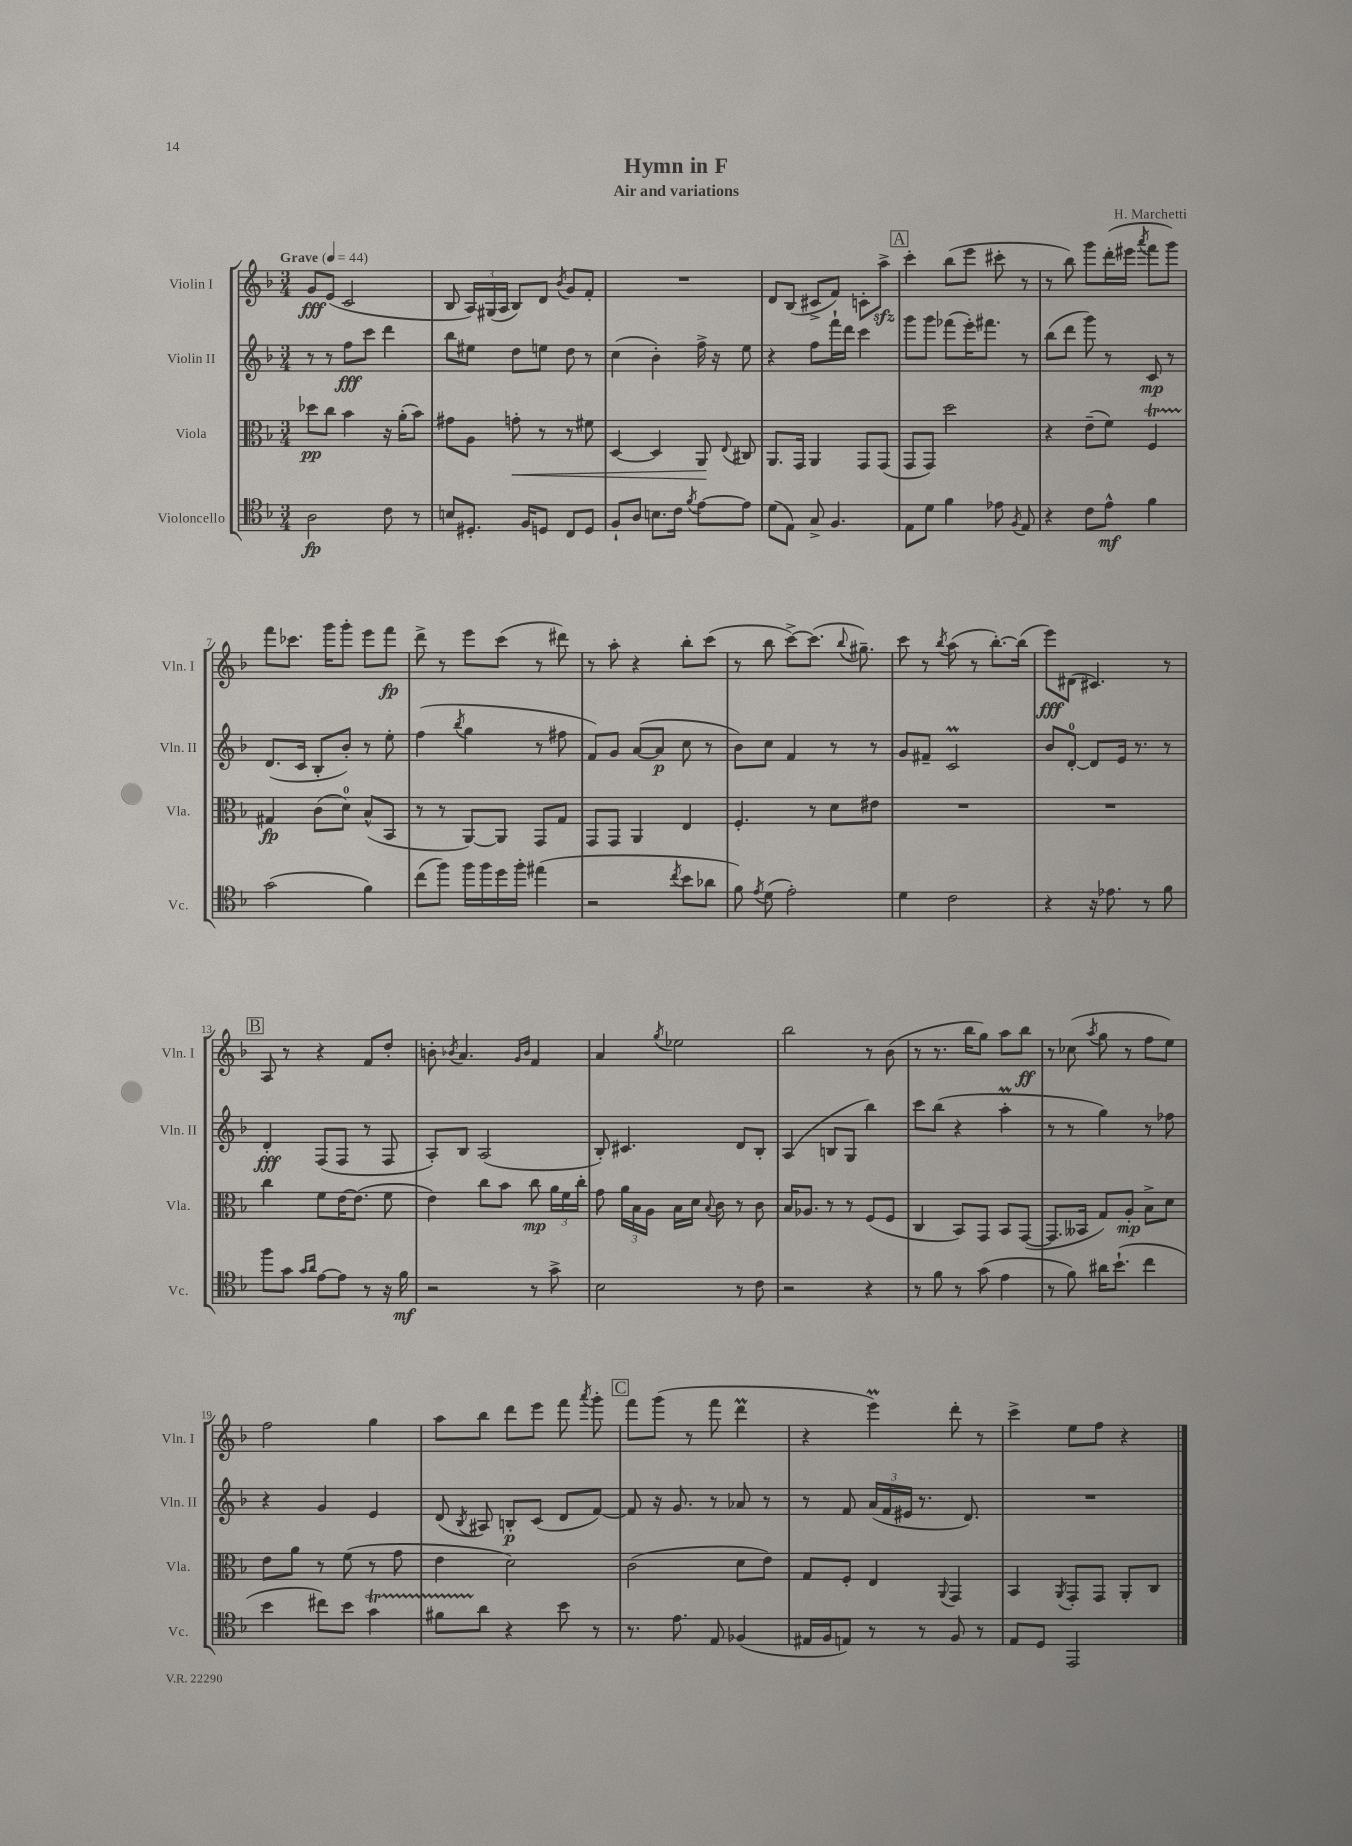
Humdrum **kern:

**kern	**kern	**kern	**kern
*staff4	*staff3	*staff2	*staff1
*clefC4	*clefC3	*clefG2	*clefG2
*k[b-]	*k[b-]	*k[b-]	*k[b-]
*M3/4	*M3/4	*M3/4	*M3/4
*MM44	*MM44	*MM44	*MM44
2A\	8dd-\L	8r	8g/L
.	8cc\J	8r	(8e/J
.	4b-\	8ff\L	2c/
.	.	8ccc\J	.
8c\	16r	4ddd\	.
.	(16a'\LK	.	.
8r	8b-\J)	.	.
=	=	=	=
8B/L	8g#\L	8bb-\L	8B-/
8.D#'/J	8A\J	8ee#\J	24A/LL)
.	.	.	(24G#/
.	.	.	24A/JJ
.	8g'\	8dd\L	8B-/L)
16F/LK	.	.	.
8D/J	8r	8ee\J	8d/J
.	.	.	8qb-/
8C/L	8r	8dd\	8g/L
8D/J	8f#\	8r	8f'/J
=	=	=	=
8F`/L	[4D/	(4cc\	2.r
8A/J	.	.	.
8.B\L	4D/]	4b-'\)	.
16c\Jk	.	.	.
8qf/	.	.	.
[8e\L	8AA/	16ff^\	.
.	.	16r	.
.	8qqE/	.	.
8e\]J	8C#/	8ee\	.
=	=	=	=
(8d\L	8.AA/L	4r	8d/L
8E\J)	.	.	(8B-/J
.	16GG/Jk	.	.
8G^/	4AA/	8ff\L	8c#^/L
4.F/	.	16fff`\L	8f/J)
.	.	16ddd\JJ	.
.	8GG/L	4ccc\	8c'\L
.	(8GG/J	.	8aa^\J
=	=	=	=
8E\L	8GG/L	8ggg\L	4ccc'\
8d\J	8GG/J)	8ggg\J	.
4f\	2dd\	(8fff-\L	(8bb-\L
.	.	16eee'\K)	8eee\J
.	.	8.fff#\J	.
8e-\	.	.	8ccc#'\
8qF/	.	.	.
8E/	.	8r	8r
=	=	=	=
4r	4r	(8bb-\L	8r
.	.	8ddd\J	8bb-\)
8c\L	(8e~\L	8ggg\)	8ggg\L
8e^^\J	8f\J)	8r	(16ddd'\L
.	.	.	16eee#\JJ
.	.	.	8qaaa/
4f\	4F/	8c/	8fff\L
.	.	8r	8ggg\J)
=	=	=	=
(2g\	4G#/	(8.d/L	8fff\L
.	.	.	8.ccc-\J
.	.	16c/Jk	.
.	(8c\L	8B-'/L	.
.	.	.	16ggg\LK
.	8d\J)	8b-'/J)	8ggg'\J
4f\)	(8B-^^/L	8r	8eee\L
.	8BB-/J	8ee'\	8fff\J
=	=	=	=
(8cc\L	8r	(4ff\	8ddd^\
8ff\J)	8r	.	8r
.	.	8qbb-/	.
16ff\LL	[8AA/L)	4gg\	8eee\L
16ff\	.	.	.
16dd\	8AA/]J	.	(8ccc\J
16ff'\JJ	.	.	.
(4ee#\	8GG/L	8r	8r
.	8G/J	8ff#\	8ddd#\)
=	=	=	=
2r	8GG/L	8f/L)	8r
.	8GG/J	8g/J	8aa'\
.	4AA/	([8a/L	4r
.	.	8a/]J	.
8qcc/	.	.	.
8b-\L	4E/	8cc\	8bb-'\L
8a-\J	.	8r	(8ccc\J
=	=	=	=
8f\)	4.F'/	8b-\L)	8r
8qe/	.	.	.
(8d\	.	8cc\J	8bb-\
2e'\)	.	4f/	[8ccc^\L)
.	8r	.	(8.ccc\]J
.	8d\L	8r	.
.	.	.	8qqbb-/
.	.	.	8.gg#~\)
.	8e#\J	8r	.
=	=	=	=
4d\	2.r	8g/L	8ccc\
.	.	8f#~/J	8r
.	.	.	8qbb-/
2c\	.	2c/	(8aa\
.	.	.	8r
.	.	.	[8.bb-'\L)
.	.	.	(16bb-\]Jk
=	=	=	=
4r	2.r	8b-/L	8eee\L)
.	.	[8d'/J	(8d#\J
16r	.	8d/]L	4.c#/)
8.e-\	.	.	.
.	.	16e/Jk	.
.	.	8.r	.
8r	.	.	.
8f\	.	8r	8r
=	=	=	=
8ff\L	4cc\	4d'/	8A/
8g\J	.	.	8r
16qqg/LL	.	.	.
16qqa/JJ	.	.	.
[8e\L	8f\L	(8F/L	4r
8e\]J	[16e\K	8F/J	.
.	(8.e\]J	.	.
8r	.	8r	8f/L
16r	8f\	8F/	8dd'/J
16f\	.	.	.
=	=	=	=
2r	4e\)	8A'/L)	8b'\
.	.	.	8qb-/
.	.	8B-/J	4.a/
.	8cc\L	(2A/	.
.	8b-\J	.	.
.	.	.	16qqg/LL
.	.	.	16qqb-/JJ
8r	8cc\	.	4f/
8g^\	24a\LL	.	.
.	24f\	.	.
.	24cc'\JJ	.	.
=	=	=	=
2B-\	8g\	8B-'/)	4a/
.	24a\LL	4.c#/	.
.	24B-\	.	.
.	24A\JJ	.	.
.	.	.	8qgg/
.	16B-\LL	.	2ee-\
.	16d\JJ	.	.
.	8qqB-/	.	.
.	8c\	.	.
8r	8r	8d/L	.
8c\	8c\	8B-'/J	.
=	=	=	=
2r	16B-/LK	(4A/	2bb-\
.	8.A-/J	.	.
.	8r	8B/L	.
.	8r	8G/J	.
4r	(8F/L	4bb-\)	8r
.	8F/J	.	(8b-\
=	=	=	=
8r	4C/	8ccc\L	8r
8f\	.	(8bb-\J	8.r
8r	8BB-/L)	4r	.
.	.	.	16bb-\LK
(8g\	8GG/J	.	8gg\J)
4e\	8BB-/L	4aa'\	8aa\L
.	([8GG/J	.	8bb-\J
=	=	=	=
8r	8.GG/]L	8r	8r
8f\)	.	8r	(8cc-\
.	16BB--/Jk	.	.
.	.	.	8qaa/
16a#\LK	8G/L)	4gg\)	8gg\
(8.b-`\J	.	.	.
.	8A'/J	.	8r
4cc\	8B-^\L	8r	8ff\L
.	8d\J	8ff-\	8ee\J)
=	=	=	=
4b-\	8e\L	4r	2ff\
.	8a\J	.	.
8cc#\L)	8r	4g/	.
8b-\J	(8f\	.	.
4g\	8r	4e/	4gg\
.	8g\	.	.
=	=	=	=
8f#\L	4e\	(8d/	8aa\L
.	.	8qB-/	.
8a\J	.	8A#/)	8bb-\J
4r	2d\)	8B'/L	8ddd\L
.	.	(8c/J	8eee\J
8b-\	.	8d/L	8fff\
.	.	.	8qaaa/
8r	.	[8f/J)	8ggg'\
=	=	=	=
8.r	(2c\	8f/]	8fff\L
.	.	16r	(8ggg\J
8.e\	.	8.g/	.
.	.	.	8r
8E/	.	8r	8fff\
(4F-/	8d\L	8a-/	4ddd\
.	8e\J)	8r	.
=	=	=	=
16E#/LL	8G/L	8r	4r
16F/J	.	.	.
8E/J)	8F'/J	8f/	.
8r	4E/	(24a/LL	4eee\)
.	.	24f/	.
.	.	24e#/JJ	.
8r	.	8.r	.
.	8qqAA/	.	.
8F/	4GG/	.	8ddd'\
.	.	8.d/)	.
8r	.	.	8r
=	=	=	=
8E/L	4BB-/	2.r	4ccc^\
8D/J	.	.	.
.	8qAA/	.	.
2EE/	8GG'/L	.	8ee\L
.	8GG/J	.	8ff\J
.	8AA'/L	.	4r
.	8C/J	.	.
==	==	==	==
*-	*-	*-	*-
